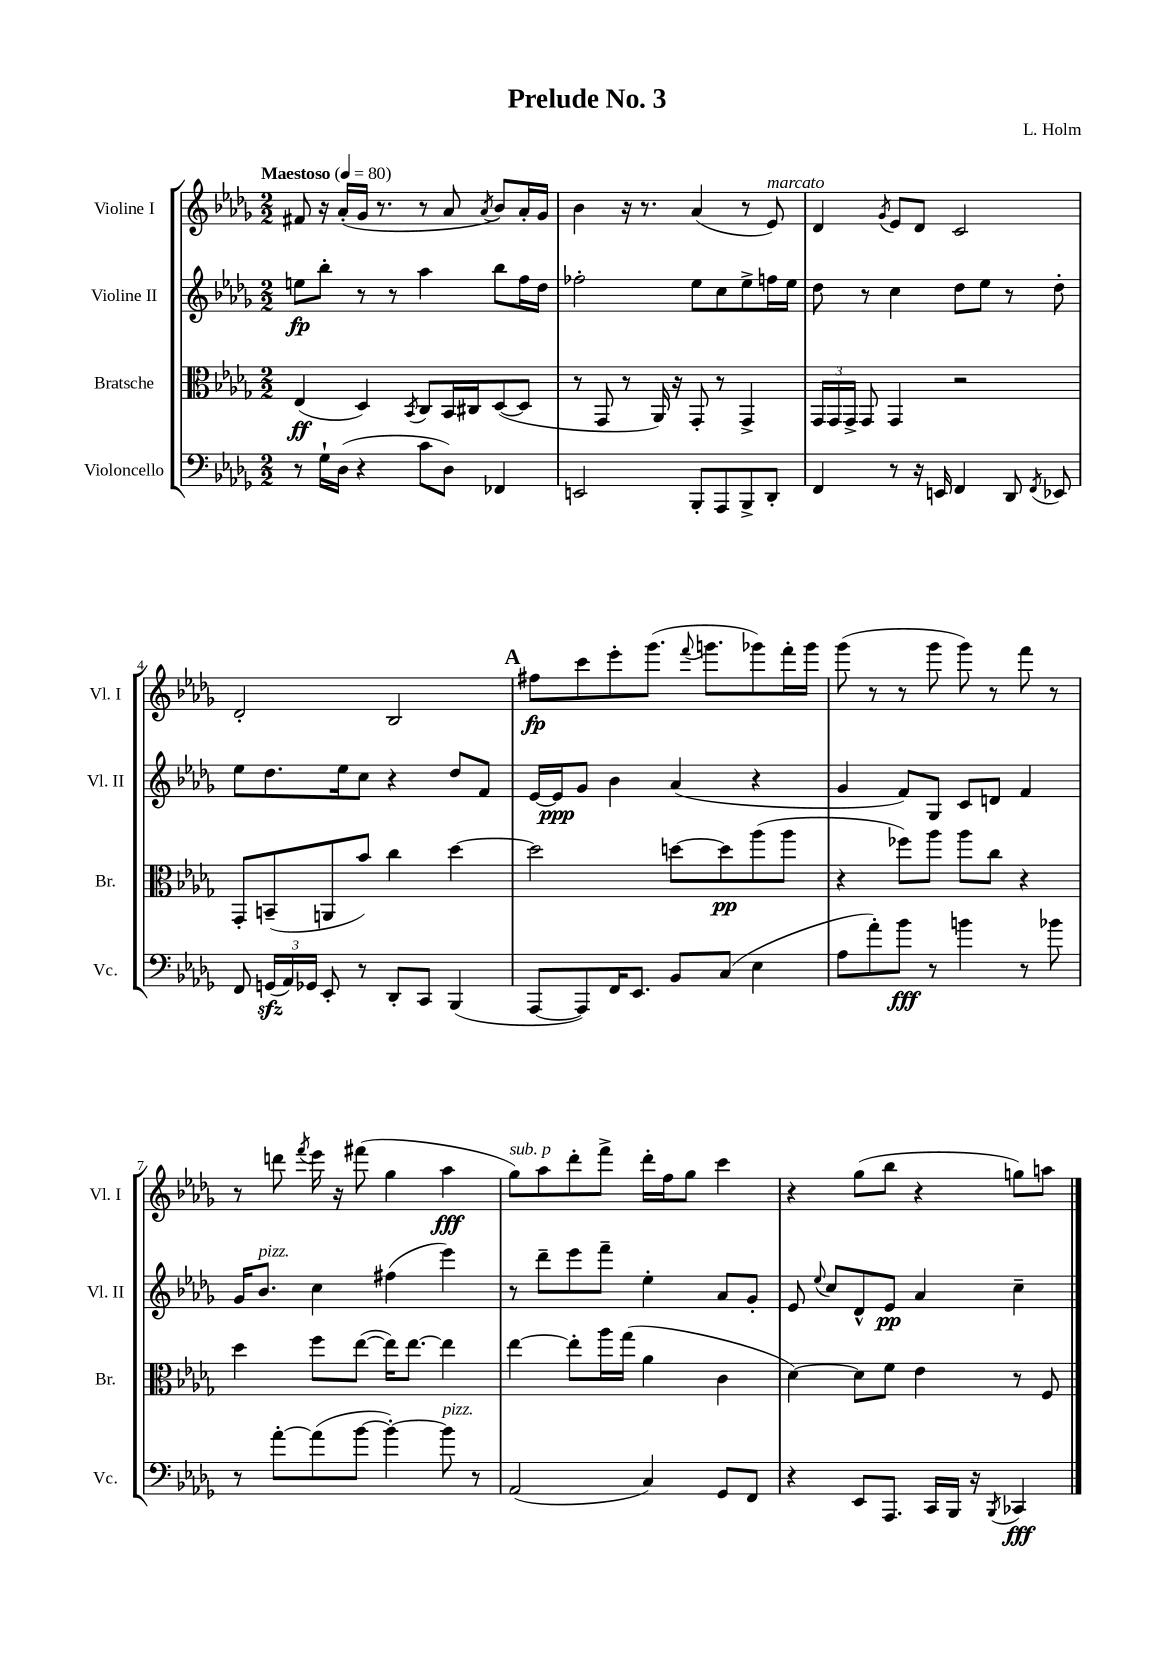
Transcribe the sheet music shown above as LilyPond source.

\header { title = "Prelude No. 3" composer = "L. Holm" }
<<
\new StaffGroup <<
\new Staff = "s0" \with { instrumentName = "Violine I" shortInstrumentName = "Vl. I" } {
    \clef treble \key des \major \numericTimeSignature \time 2/2 \tempo "Maestoso" 4 = 80
    \autoBeamOff fis'8 r16 aes'16[-.( ges'16] r8. r8 aes'8 \acciaccatura { aes'8 } bes'8[) aes'16-. ges'16] |
    bes'4 r16 r8. aes'4( r8 ees'8^\markup { \italic "marcato" }) |
    des'4 \acciaccatura { ges'8 } ees'8[ des'8] c'2 |
    des'2-. bes2 |
    \mark \markup { \bold "A" } fis''8[\fp c'''8 ees'''8-. ges'''8.]( \appoggiatura { f'''8 } g'''8.[ ges'''8) f'''16-. ges'''16] |
    ges'''8( r8 r8 ges'''8 ges'''8) r8 f'''8 r8 |
    r8 d'''8 \acciaccatura { f'''8 } ees'''16 r16 fis'''8( ges''4 aes''4\fff |
    ges''8[^\markup { \italic "sub. p" }) aes''8 des'''8-. f'''8]-> des'''16[-. f''16 ges''8] c'''4 |
    r4 ges''8[( bes''8] r4 g''8[) a''8] \bar "|." |
}
\new Staff = "s1" \with { instrumentName = "Violine II" shortInstrumentName = "Vl. II" } {
    \clef treble \key des \major \numericTimeSignature \time 2/2
    \autoBeamOff e''8[\fp bes''8]-. r8 r8 aes''4 bes''8[ f''16 des''16] |
    fes''2-. ees''8[ c''8 ees''8-> f''16 ees''16] |
    des''8 r8 c''4 des''8[ ees''8] r8 des''8-. |
    ees''8[ des''8. ees''16 c''8] r4 des''8[ f'8] |
    \mark \markup { \bold "A" } ees'16[~ ees'16\ppp ges'8] bes'4 aes'4( r4 |
    ges'4 f'8[) ges8] c'8[ d'8] f'4 |
    ges'16[ bes'8.]^\markup { \italic "pizz." } c''4 fis''4( ees'''4) |
    r8 des'''8[-- ees'''8 f'''8]-- ees''4-. aes'8[ ges'8]-. |
    ees'8 \appoggiatura { ees''8 } c''8[ des'8-^ ees'8]\pp aes'4 c''4-- \bar "|." |
}
\new Staff = "s2" \with { instrumentName = "Bratsche" shortInstrumentName = "Br." } {
    \clef alto \key des \major \numericTimeSignature \time 2/2
    \autoBeamOff ees4\ff( des4) \acciaccatura { bes,8 } c8[ bes,16 cis16 des8~( des8] |
    r8 ges,8 r8 aes,16) r16 ges,8-. r8 ges,4-> |
    \tuplet 3/2 { ges,16[ ges,16 ges,16]-> } ges,8 ges,4 r2 |
    ges,8[-. b,8--( a,8 bes'8]) c''4 des''4~ |
    \mark \markup { \bold "A" } des''2 d''8[~ d''8\pp aes''8( aes''8] |
    r4 fes''8[) aes''8] aes''8[ c''8] r4 |
    des''4 f''8[ ees''8]~( ees''16[) ees''8.]~ ees''4 |
    ees''4~ ees''8[-. aes''16 ges''16]( aes'4 c'4 |
    des'4~) des'8[ f'8] ees'4 r8 f8 \bar "|." |
}
\new Staff = "s3" \with { instrumentName = "Violoncello" shortInstrumentName = "Vc." } {
    \clef bass \key des \major \numericTimeSignature \time 2/2
    \autoBeamOff r8 ges16[-! des16]( r4 c'8[ des8]) fes,4 |
    e,2 bes,,8[-. aes,,8 bes,,8-> des,8]-. |
    f,4 r8 r16 e,16 f,4 des,8 \acciaccatura { f,8 } ees,8 |
    f,8 \tuplet 3/2 { g,16[\sfz( aes,16) ges,16] } ees,8-. r8 des,8[-. c,8] bes,,4( |
    \mark \markup { \bold "A" } aes,,8[~ aes,,8) f,16 ees,8.] bes,8[ c8]( ees4 |
    aes8[ aes'8-.) bes'8]\fff r8 b'4 r8 bes'8 |
    r8 aes'8[~-. aes'8( bes'8]~ bes'4~-.) bes'8^\markup { \italic "pizz." } r8 |
    aes,2( c4) ges,8[ f,8] |
    r4 ees,8[ aes,,8.] c,16[ bes,,16] r16 \acciaccatura { bes,,8 } ces,4\fff \bar "|." |
}
>>
>>
